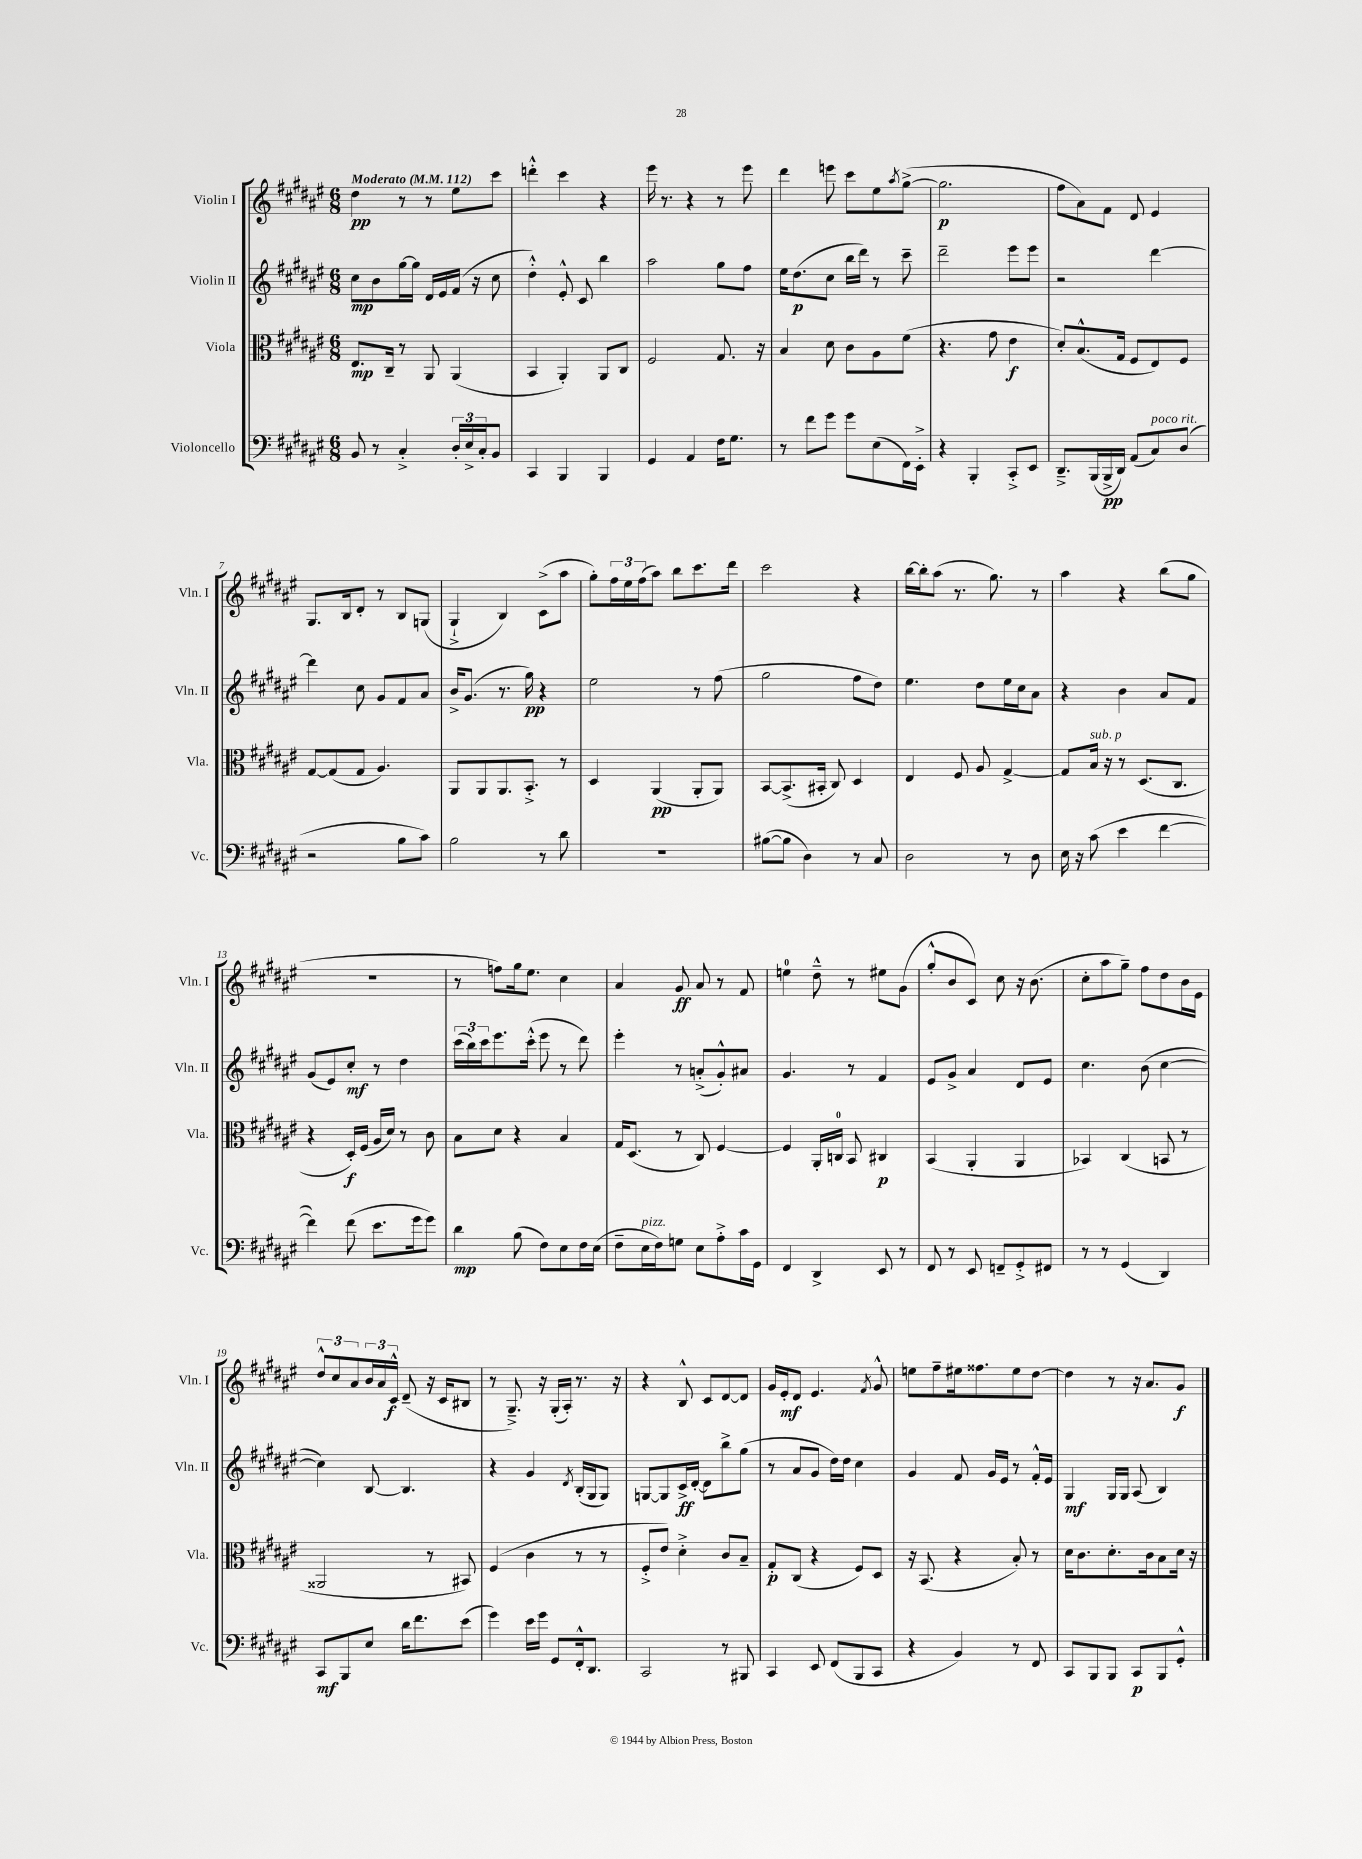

**kern	**dynam	**kern	**dynam	**kern	**dynam	**kern	**dynam
*part4	*part4	*part3	*part3	*part2	*part2	*part1	*part1
*staff4	*staff4	*staff3	*staff3	*staff2	*staff2	*staff1	*staff1
*I"Violoncello	*	*I"Viola	*	*I"Violin II	*	*I"Violin I	*
*I'Vc.	*	*I'Vla.	*	*I'Vln. II	*	*I'Vln. I	*
*clefF4	*	*clefC3	*	*clefG2	*	*clefG2	*
*k[f#c#g#d#a#e#]	*	*k[f#c#g#d#a#e#]	*	*k[f#c#g#d#a#e#]	*	*k[f#c#g#d#a#e#]	*
*M6/8	*	*M6/8	*	*M6/8	*	*M6/8	*
*MM112	*	*MM112	*	*MM112	*	*MM112	*
=1	=1	=1	=1	=1	=1	=1	=1
!	!	!	!	!	!	!LO:TX:a:B:t=Moderato	!
8BB/	.	8.E#/L	mp	8cc#\L	mp	4dd#\	pp
8r	.	.	.	8b\	.	.	.
.	.	16C#~/Jk	.	.	.	.	.
4C#'^/	.	8r	.	[16gg#\L	.	8r	.
.	.	.	.	16gg#\JJ]	.	.	.
.	.	8AA#/	.	16d#/LL	.	8r	.
.	.	.	.	16e#/	.	.	.
24D#'/LL	.	(4AA#/	.	(16f#/JJ	.	8ee#\L	.
24E#^/	.	.	.	.	.	.	.
.	.	.	.	16r	.	.	.
24C#'/J	.	.	.	.	.	.	.
8BB/J	.	.	.	8cc#\	.	8ccc#\J	.
=2	=2	=2	=2	=2	=2	=2	=2
4CC#/	.	4BB/	.	4dd#'^^\)	.	4dddn'^^\	.
4BBB/	.	4AA#'/)	.	8e#'^^/	.	4ccc#\	.
.	.	.	.	8c#/	.	.	.
4BBB/	.	8AA#/L	.	4bb\	.	4r	.
.	.	8C#/J	.	.	.	.	.
=3	=3	=3	=3	=3	=3	=3	=3
4GG#/	.	2F#/	.	2aa#\	.	16eee#\	.
.	.	.	.	.	.	8.r	.
4AA#/	.	.	.	.	.	4r	.
16F#\KL	.	8.G#/	.	8gg#\L	.	8r	.
8.G#\J	.	.	.	.	.	.	.
.	.	.	.	8ff#\J	.	8eee#\	.
.	.	16r	.	.	.	.	.
=4	=4	=4	=4	=4	=4	=4	=4
8r	.	4B/	.	16ee#\KL	.	4ddd#\	.
.	.	.	.	(8.dd#\	p	.	.
8f#\L	.	.	.	.	.	.	.
8g#\J	.	8d#\	.	8cc#\J	.	8eeen\	.
8g#\L	.	8c#\L	.	16bb\LL	.	8ccc#\L	.
.	.	.	.	16ddd#\JJ)	.	.	.
(8E#\	.	8A#\	.	8r	.	8ee#\	.
.	.	.	.	.	.	8qaa#/	.
16FF#\L)	.	(8f#\J	.	8ccc#~\	.	([8gg#^\J	.
16EE#'^\JJ	.	.	.	.	.	.	.
=5	=5	=5	=5	=5	=5	=5	=5
4r	.	4.r	.	2ddd#~\	.	2.gg#\]	p
4BBB'/	.	.	.	.	.	.	.
.	.	8g#\	.	.	.	.	.
8CC#'^/L	.	4e#\	f	8eee#\L	.	.	.
8EE#/J	.	.	.	8eee#\J	.	.	.
=6	=6	=6	=6	=6	=6	=6	=6
8.DD#~^/L	.	8d#'/L)	.	2r	.	8ff#\L	.
.	.	(8.B^^/	.	.	.	8a#\)	.
(16BBB/L	.	.	.	.	.	.	.
16BBB^/	pp	.	.	.	.	8f#\J	.
16DD#/JJ)	.	16G#/Jk	.	.	.	.	.
(8AA#/L	.	8F#/L	.	.	.	8d#/	.
!LO:TX:a:i:t=poco rit.	!	!	!	!	!	!	!
8C#/)	.	8E#/)	.	[4ddd#\	.	4e#/	.
(8D#/J	.	8F#/J	.	.	.	.	.
!!LO:LB:g=z
=7	=7	=7	=7	=7	=7	=7	=7
2r	.	[8G#/L	.	4ddd#\]	.	8.G#/L	.
.	.	(8G#/]	.	.	.	.	.
.	.	.	.	.	.	16B/k	.
.	.	8G#/J	.	8cc#\	.	8d#'/J	.
.	.	4.A#/)	.	8g#/L	.	8r	.
8B\L	.	.	.	8f#/	.	8B/L	.
8c#\J)	.	.	.	8a#/J	.	(8Gn/J	.
=8	=8	=8	=8	=8	=8	=8	=8
2B\	.	8AA#/L	.	16b^/KL	.	4G#`^/	.
.	.	.	.	(8.g#/J	.	.	.
.	.	8AA#/	.	.	.	.	.
.	.	8.AA#/	.	8.r	.	4B/)	.
.	.	8.BB'^/J	.	16gg#\)	pp	.	.
8r	.	.	.	4r	.	(8c#^\L	.
8d#\	.	8r	.	.	.	8aa#\J	.
=9	=9	=9	=9	=9	=9	=9	=9
2.r	.	4D#/	.	2ee#\	.	8gg#'\L)	.
.	.	.	.	.	.	24ff#\L	.
.	.	.	.	.	.	24ee#\	.
.	.	.	.	.	.	(24ff#\J	.
.	.	(4AA#/	pp	.	.	8aa#\J)	.
.	.	.	.	.	.	8bb\L	.
.	.	8AA#'/L	.	8r	.	8.ccc#\	.
.	.	8AA#/J)	.	(8ff#\	.	.	.
.	.	.	.	.	.	16ddd#\Jk	.
=10	=10	=10	=10	=10	=10	=10	=10
([8B#X\L	.	[8BB/L	.	2gg#\	.	2ccc#\	.
8B#\J]	.	(8.BB^/]	.	.	.	.	.
4D#\)	.	.	.	.	.	.	.
.	.	16BB#X'/Jk	.	.	.	.	.
.	.	8C#/)	.	.	.	.	.
8r	.	4D#/	.	8ff#\L	.	4r	.
8C#/	.	.	.	8dd#\J)	.	.	.
=11	=11	=11	=11	=11	=11	=11	=11
2D#\	.	4E#/	.	4.ee#\	.	[16bb\LL	.
.	.	.	.	.	.	16bb'\J]	.
.	.	.	.	.	.	(8aa#\J	.
.	.	8F#/	.	.	.	8.r	.
.	.	8A#/	.	8dd#\L	.	.	.
.	.	.	.	.	.	8.gg#\)	.
8r	.	[4G#^/	.	16ee#\L	.	.	.
.	.	.	.	16cc#\J	.	.	.
8D#\	.	.	.	8a#\J	.	8r	.
=12	=12	=12	=12	=12	=12	=12	=12
16E#\	.	8G#/L]	.	4r	.	4aa#\	.
16r	.	.	.	.	.	.	.
!	!	!LO:TX:a:i:t=sub. p	!	!	!	!	!
(8c#\	.	16B/Jk	.	.	.	.	.
.	.	16r	.	.	.	.	.
4e#\	.	8r	.	4b\	.	4r	.
.	.	(8.D#/L	.	.	.	.	.
[4f#\	.	.	.	8a#/L	.	(8bb\L	.
.	.	8.C#/J	.	.	.	.	.
.	.	.	.	8f#/J	.	8gg#\J	.
!!LO:LB:g=z
=13	=13	=13	=13	=13	=13	=13	=13
4f#\])	.	4r	.	(8g#/L	.	2.r	.
.	.	.	.	8e#/)	.	.	.
(8f#\	.	16D#'/LL)	f	8cc#'/J	mf	.	.
.	.	(16F#/JJ	.	.	.	.	.
8.e#\L	.	16A#/LL	.	8r	.	.	.
.	.	16d#/JJ)	.	.	.	.	.
.	.	8r	.	4dd#\	.	.	.
16g#\k	.	.	.	.	.	.	.
8g#\J)	.	8c#\	.	.	.	.	.
=14	=14	=14	=14	=14	=14	=14	=14
4d#\	mp	8B\L	.	(24ccc#\LL	.	8r	.
.	.	.	.	24bb\)	.	.	.
.	.	.	.	24ccc#\J	.	.	.
.	.	8d#\J	.	8.eee#\	.	8ffn\L)	.
(8B\	.	4r	.	.	.	16gg#\k	.
.	.	.	.	(16ccc#'^^\Jk	.	8.ee#\J	.
8F#\L)	.	.	.	8eee#\	.	.	.
8E#\	.	4B/	.	8r	.	4cc#\	.
16F#\L	.	.	.	8ddd#\)	.	.	.
(16E#\JJ	.	.	.	.	.	.	.
=15	=15	=15	=15	=15	=15	=15	=15
8F#~\L	.	16G#/KL	.	4eee#'\	.	4a#/	.
.	.	(8.D#/J	.	.	.	.	.
!LO:TX:a:i:t=pizz.	!	!	!	!	!	!	!
16E#\L	.	.	.	.	.	.	.
16F#\J)	.	.	.	.	.	.	.
8Gn\J	.	8r	.	8r	.	8g#/	ff
8E#\L	.	8C#/)	.	(8an'^/L	.	8a#/	.
8A#'^\	.	[4F#/	.	8g#'^^/)	.	8r	.
16c#\L	.	.	.	8a#X/J	.	8f#/	.
16GG#\JJ	.	.	.	.	.	.	.
=16	=16	=16	=16	=16	=16	=16	=16
4FF#/	.	4F#/]	.	4.g#/	.	4een\	.
4DD#^/	.	16AA#'/LL	.	.	.	8dd#~^^\	.
.	.	16Cn/JJ	.	.	.	.	.
.	.	8BB/	.	8r	.	8r	.
8EE#/	.	4C#X/	p	4f#/	.	8ee#X\L	.
8r	.	.	.	.	.	(8g#\J	.
=17	=17	=17	=17	=17	=17	=17	=17
8FF#/	.	(4BB/	.	8e#/L	.	8gg#'^^/L	.
8r	.	.	.	8g#^/J	.	8b/	.
8EE#/	.	4AA#'/	.	4a#/	.	8c#/J)	.
8FFn~/L	.	.	.	.	.	8cc#\	.
8GG#'^/	.	4AA#/	.	8d#/L	.	16r	.
.	.	.	.	.	.	(8.b\	.
8FF#X/J	.	.	.	8e#/J	.	.	.
=18	=18	=18	=18	=18	=18	=18	=18
8r	.	4BB-X/)	.	4.cc#\	.	8cc#'\L	.
8r	.	.	.	.	.	8aa#\	.
(4GG#/	.	(4C#/	.	.	.	8gg#~\J)	.
.	.	.	.	(8b\	.	8ff#\L	.
4DD#/)	.	8BBn/	.	[4cc#\	.	8dd#\	.
.	.	8r	.	.	.	16b\L	.
.	.	.	.	.	.	16e#\JJ	.
!!LO:LB:g=z
=19	=19	=19	=19	=19	=19	=19	=19
8CC#/L	mf	2AA##X/	.	4cc#\])	.	12dd#^^/L	.
.	.	.	.	.	.	12cc#/	.
8BBB/	.	.	.	.	.	.	.
.	.	.	.	.	.	12a#/	.
8E#/J	.	.	.	[8B/	.	24b/L	.
.	.	.	.	.	.	24a#/	.
.	.	.	.	.	.	24c#^^/JJ	f
16d#\KL	.	.	.	4.B/]	.	(8d#~/	.
8.f#\	.	.	.	.	.	.	.
.	.	8r	.	.	.	16r	.
.	.	.	.	.	.	16c#/KL	.
(8e#\J	.	8BB#X/)	.	.	.	8B#X/J	.
=20	=20	=20	=20	=20	=20	=20	=20
4g#\)	.	(4F#/	.	4r	.	8r	.
.	.	.	.	.	.	8.G#~^/)	.
16e#\LL	.	4c#\	.	4g#/	.	.	.
16g#\JJ	.	.	.	.	.	16r	.
8GG#/L	.	.	.	.	.	(16G#'/LL	.
.	.	.	.	.	.	16A#'/JJ)	.
.	.	.	.	8qd#/	.	.	.
16FF#'^^/k	.	8r	.	(16B'/LL	.	8.r	.
8.DD#/J	.	.	.	16G#/J	.	.	.
.	.	8r	.	8G#/J)	.	.	.
.	.	.	.	.	.	16r	.
=21	=21	=21	=21	=21	=21	=21	=21
2CC#/	.	8F#'^/L	.	[8Gn/L	.	4r	.
.	.	8e#/J)	.	8G/]	.	.	.
.	.	4d#'^\	.	16c#^/L	ff	8B^^/	.
.	.	.	.	[16d#'/JJ	.	.	.
.	.	.	.	8d#\L]	.	8c#/L	.
8r	.	8c#/L	.	8bb^\	.	[8d#/	.
8BBB#X/	.	8B~/J	.	(8gg#\J	.	8d#/J]	.
=22	=22	=22	=22	=22	=22	=22	=22
4CC#/	.	8G#'/L	p	8r	.	16g#/LL	.
.	.	.	.	.	.	16e#'/J	mf
.	.	(8C#/J	.	8a#/L	.	8d#/J	.
8EE#/	.	4r	.	8g#/J	.	4.e#/	.
(8FF#/L	.	.	.	16dd#\LL)	.	.	.
.	.	.	.	16dd#\JJ	.	.	.
8BBB/	.	8F#/L)	.	4cc#\	.	.	.
.	.	.	.	.	.	8qf#/	.
8CC#/J	.	8D#/J	.	.	.	8g#^^/	.
=23	=23	=23	=23	=23	=23	=23	=23
4r	.	16r	.	4g#/	.	8een\L	.
.	.	(8.BB/	.	.	.	.	.
.	.	.	.	.	.	8ff#~\	.
4BB/)	.	4r	.	8f#/	.	16ee#X\k	.
.	.	.	.	.	.	8.ff##X\	.
.	.	.	.	16g#/LL	.	.	.
.	.	.	.	16e#/JJ	.	.	.
8r	.	8B'/)	.	8r	.	8ee#\	.
8FF#/	.	8r	.	16f#'^^/LL	.	[8dd#\J	.
.	.	.	.	16e#/JJ	.	.	.
=24	=24	=24	=24	=24	=24	=24	=24
8CC#/L	.	16d#\KL	.	4G#/	mf	4dd#\]	.
.	.	8.c#\	.	.	.	.	.
8BBB/	.	.	.	.	.	.	.
8BBB/J	.	8.d#'\	.	16G#/LL	.	8r	.
.	.	.	.	16G#/JJ	.	.	.
8CC#/L	p	.	.	(8A#/	.	16r	.
.	.	16c#\k	.	.	.	8.a#/L	.
8BBB/	.	8B\	.	4B/)	.	.	.
8GG#'^^/J	.	16d#\Jk	.	.	.	8g#/J	f
.	.	16r	.	.	.	.	.
==	==	==	==	==	==	==	==
*-	*-	*-	*-	*-	*-	*-	*-
